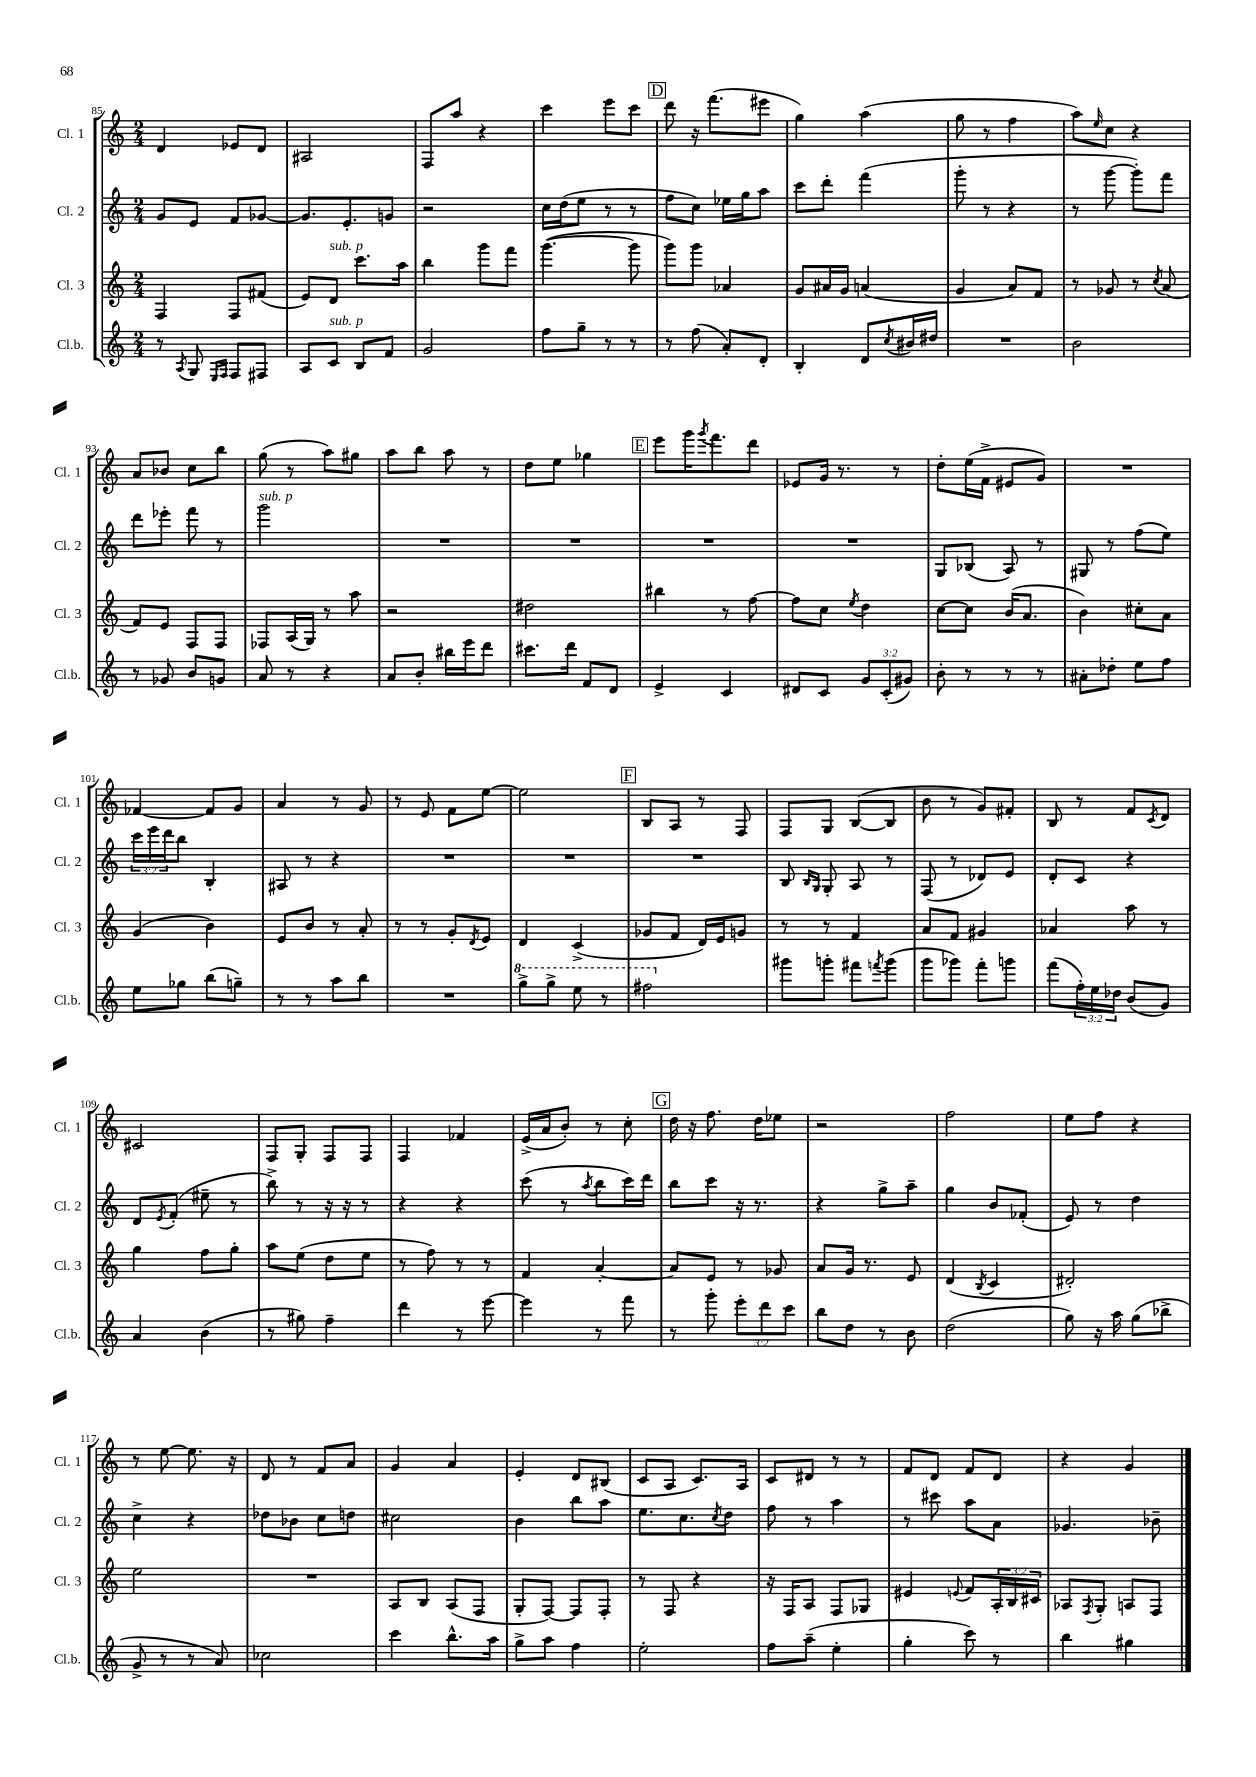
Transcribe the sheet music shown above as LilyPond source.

<<
\new StaffGroup <<
\new Staff = "s0" \with { instrumentName = "Cl. 1" shortInstrumentName = "Cl. 1" } {
    \clef treble \key c \major \numericTimeSignature \time 2/4
    d'4 ees'8 d'8 |
    ais2 |
    f8 a''8 r4 |
    c'''4 e'''8 c'''8 |
    \mark \markup { \box "D" } d'''8 r16 f'''8.( eis'''8 |
    g''4) a''4( |
    g''8 r8 f''4 |
    a''8) \grace { e''16 } c''8 r4 |
    a'8 bes'8 c''8 b''8 |
    g''8( r8 a''8) gis''8 |
    a''8 b''8 a''8 r8 |
    d''8 e''8 ges''4 |
    \mark \markup { \box "E" } e'''8 g'''16 \acciaccatura { g'''8 } f'''8. d'''8 |
    ees'8 g'16 r8. r8 |
    d''8-. e''16( f'16-> eis'8 g'8) |
    R2 |
    fes'4~ fes'8 g'8 |
    a'4 r8 g'8 |
    r8 e'8 f'8 e''8~ |
    e''2 |
    \mark \markup { \box "F" } b8 a8 r8 f8 |
    f8 g8 b8~( b8 |
    b'8 r8 g'8) fis'8-. |
    b8 r8 f'8 \acciaccatura { c'8 } d'8 |
    cis'2 |
    f8 g8-. f8 f8 |
    f4 fes'4 |
    e'16->( a'16 b'8-.) r8 c''8-. |
    \mark \markup { \box "G" } d''16 r16 f''8. d''16 ees''8 |
    r2 |
    f''2 |
    e''8 f''8 r4 |
    r8 e''8~ e''8. r16 |
    d'8 r8 f'8 a'8 |
    g'4 a'4 |
    e'4-. d'8 bis8( |
    c'8 a8 c'8.) a16 |
    c'8 dis'8 r8 r8 |
    f'8 d'8 f'8 d'8 |
    r4 g'4 \bar "|." |
}
\new Staff = "s1" \with { instrumentName = "Cl. 2" shortInstrumentName = "Cl. 2" } {
    \clef treble \key c \major \numericTimeSignature \time 2/4 \override Staff.TupletNumber.text = #tuplet-number::calc-fraction-text
    g'8 e'8 f'8 ges'8~ |
    ges'8. e'8.-. g'8 |
    r2 |
    c''16 d''16( e''8 r8 r8 |
    \mark \markup { \box "D" } f''8 c''8) ees''16 g''16 a''8 |
    c'''8 d'''8-. f'''4( |
    g'''8-. r8 r4 |
    r8 g'''8~ g'''8-.) f'''8 |
    d'''8 ees'''8-. f'''8 r8 |
    g'''2^\markup { \italic "sub. p" } |
    R2 |
    R2 |
    \mark \markup { \box "E" } R2 |
    R2 |
    g8 bes8( a8) r8 |
    gis8 r8 f''8( e''8) |
    \tuplet 3/2 { c'''16 e'''16 d'''16 } b''8 b4-. |
    ais8 r8 r4 |
    R2 |
    R2 |
    \mark \markup { \box "F" } R2 |
    b8 \grace { b16 g16 } g8-. a8 r8 |
    f8( r8 des'8) e'8 |
    d'8-. c'8 r4 |
    d'8 \acciaccatura { e'8 } f'8-.( eis''8-- r8 |
    b''8->) r8 r16 r16 r8 |
    r4 r4 |
    c'''8( r8 \acciaccatura { a''8 } b''8 c'''16) d'''16 |
    \mark \markup { \box "G" } b''8 c'''8 r16 r8. |
    r4 g''8-> a''8-- |
    g''4 b'8 fes'8-.( |
    e'8) r8 d''4 |
    c''4-> r4 |
    des''8 bes'8 c''8 d''8 |
    cis''2 |
    b'4 b''8 a''8 |
    e''8. c''8. \acciaccatura { c''8 } d''8 |
    f''8 r8 a''4 |
    r8 cis'''8 a''8 a'8 |
    ges'4. bes'8-- \bar "|." |
}
\new Staff = "s2" \with { instrumentName = "Cl. 3" shortInstrumentName = "Cl. 3" } {
    \clef treble \key c \major \numericTimeSignature \time 2/4 \override Staff.TupletNumber.text = #tuplet-number::calc-fraction-text
    f4 f8 fis'8( |
    e'8) d'8^\markup { \italic "sub. p" } c'''8. a''16 |
    b''4 g'''8 f'''8 |
    g'''4.~( g'''8 |
    \mark \markup { \box "D" } g'''8) g'''8 aes'4 |
    g'8 ais'16 g'16 a'4( |
    g'4 a'8) f'8 |
    r8 ges'8 r8 \acciaccatura { c''8 } a'8( |
    f'8) e'8 f8 f8 |
    fes8 a16( g16) r8 a''8 |
    r2 |
    dis''2 |
    \mark \markup { \box "E" } bis''4 r8 f''8~ |
    f''8 c''8 \acciaccatura { e''8 } d''4 |
    c''8~ c''8 b'16( a'8. |
    b'4) cis''8-. a'8 |
    g'4( b'4) |
    e'8 b'8 r8 a'8-. |
    r8 r8 g'8-. \acciaccatura { d'8 } e'8 |
    d'4 c'4->( |
    \mark \markup { \box "F" } ges'8 f'8 d'16) e'16 g'8 |
    r8 r8 f'4 |
    a'8 f'8 gis'4 |
    aes'4 a''8 r8 |
    g''4 f''8 g''8-. |
    a''8 e''8( d''8 e''8 |
    r8 f''8) r8 r8 |
    f'4 a'4~-. |
    \mark \markup { \box "G" } a'8 e'8 r8 ges'8 |
    a'8 g'16 r8. e'8 |
    d'4( \acciaccatura { b8 } c'4 |
    dis'2-.) |
    e''2 |
    R2 |
    a8 b8 a8( f8 |
    g8-. f8~) f8 f8-. |
    r8 f8 r4 |
    r16 f16 a8 f8 ges8 |
    eis'4 \appoggiatura { e'8 } f'8 \tuplet 3/2 { a16-. b16 cis'16 } |
    aes8 \acciaccatura { f8 } g8-. a8 f8 \bar "|." |
}
\new Staff = "s3" \with { instrumentName = "Cl.b." shortInstrumentName = "Cl.b." } {
    \clef treble \key c \major \numericTimeSignature \time 2/4 \override Staff.TupletNumber.text = #tuplet-number::calc-fraction-text
    r8 \acciaccatura { a8 } g8 \grace { e16 f16 } f8 fis8 |
    a8 c'8^\markup { \italic "sub. p" } b8 f'8 |
    g'2 |
    f''8 g''8-- r8 r8 |
    \mark \markup { \box "D" } r8 f''8( a'8-.) d'8-. |
    b4-. d'8 \acciaccatura { c''8 } bis'16 dis''16 |
    R2 |
    b'2 |
    r8 ges'8 b'8 g'8 |
    a'8 r8 r4 |
    a'8 b'8-. bis''16 e'''16 d'''8 |
    cis'''8. d'''16 f'8 d'8 |
    \mark \markup { \box "E" } e'4-> c'4 |
    dis'8 c'8 \tuplet 3/2 { g'8 c'8-.( gis'8) } |
    b'8-. r8 r8 r8 |
    ais'8-. des''8-. e''8 f''8 |
    e''8 ges''8 b''8( g''8--) |
    r8 r8 a''8 b''8 |
    R2 |
    \ottava #1 g'''8-> g'''8-> e'''8 r8 |
    \mark \markup { \box "F" } fis'''2 \ottava #0 |
    gis'''8 g'''8-. fis'''8 \acciaccatura { f'''8 } g'''8( |
    g'''8 ges'''8) f'''8-. g'''8 |
    f'''8( \tuplet 3/2 { f''16-.) e''16 des''16 } b'8( g'8) |
    a'4 b'4( |
    r8 gis''8) f''4-- |
    d'''4 r8 e'''8~ |
    e'''4 r8 f'''8 |
    \mark \markup { \box "G" } r8 g'''8-. \tuplet 3/2 { e'''8-. d'''8 c'''8 } |
    b''8 d''8 r8 b'8 |
    d''2( |
    g''8) r16 a''16 g''8( bes''8-> |
    g'8-> r8 r8 a'8) |
    ces''2 |
    c'''4 b''8.-^ a''16 |
    g''8-> a''8 f''4 |
    e''2-. |
    f''8 a''8--( e''4-. |
    g''4-. c'''8) r8 |
    b''4 gis''4 \bar "|." |
}
>>
>>
\layout { \context { \Score currentBarNumber = #85 } }
